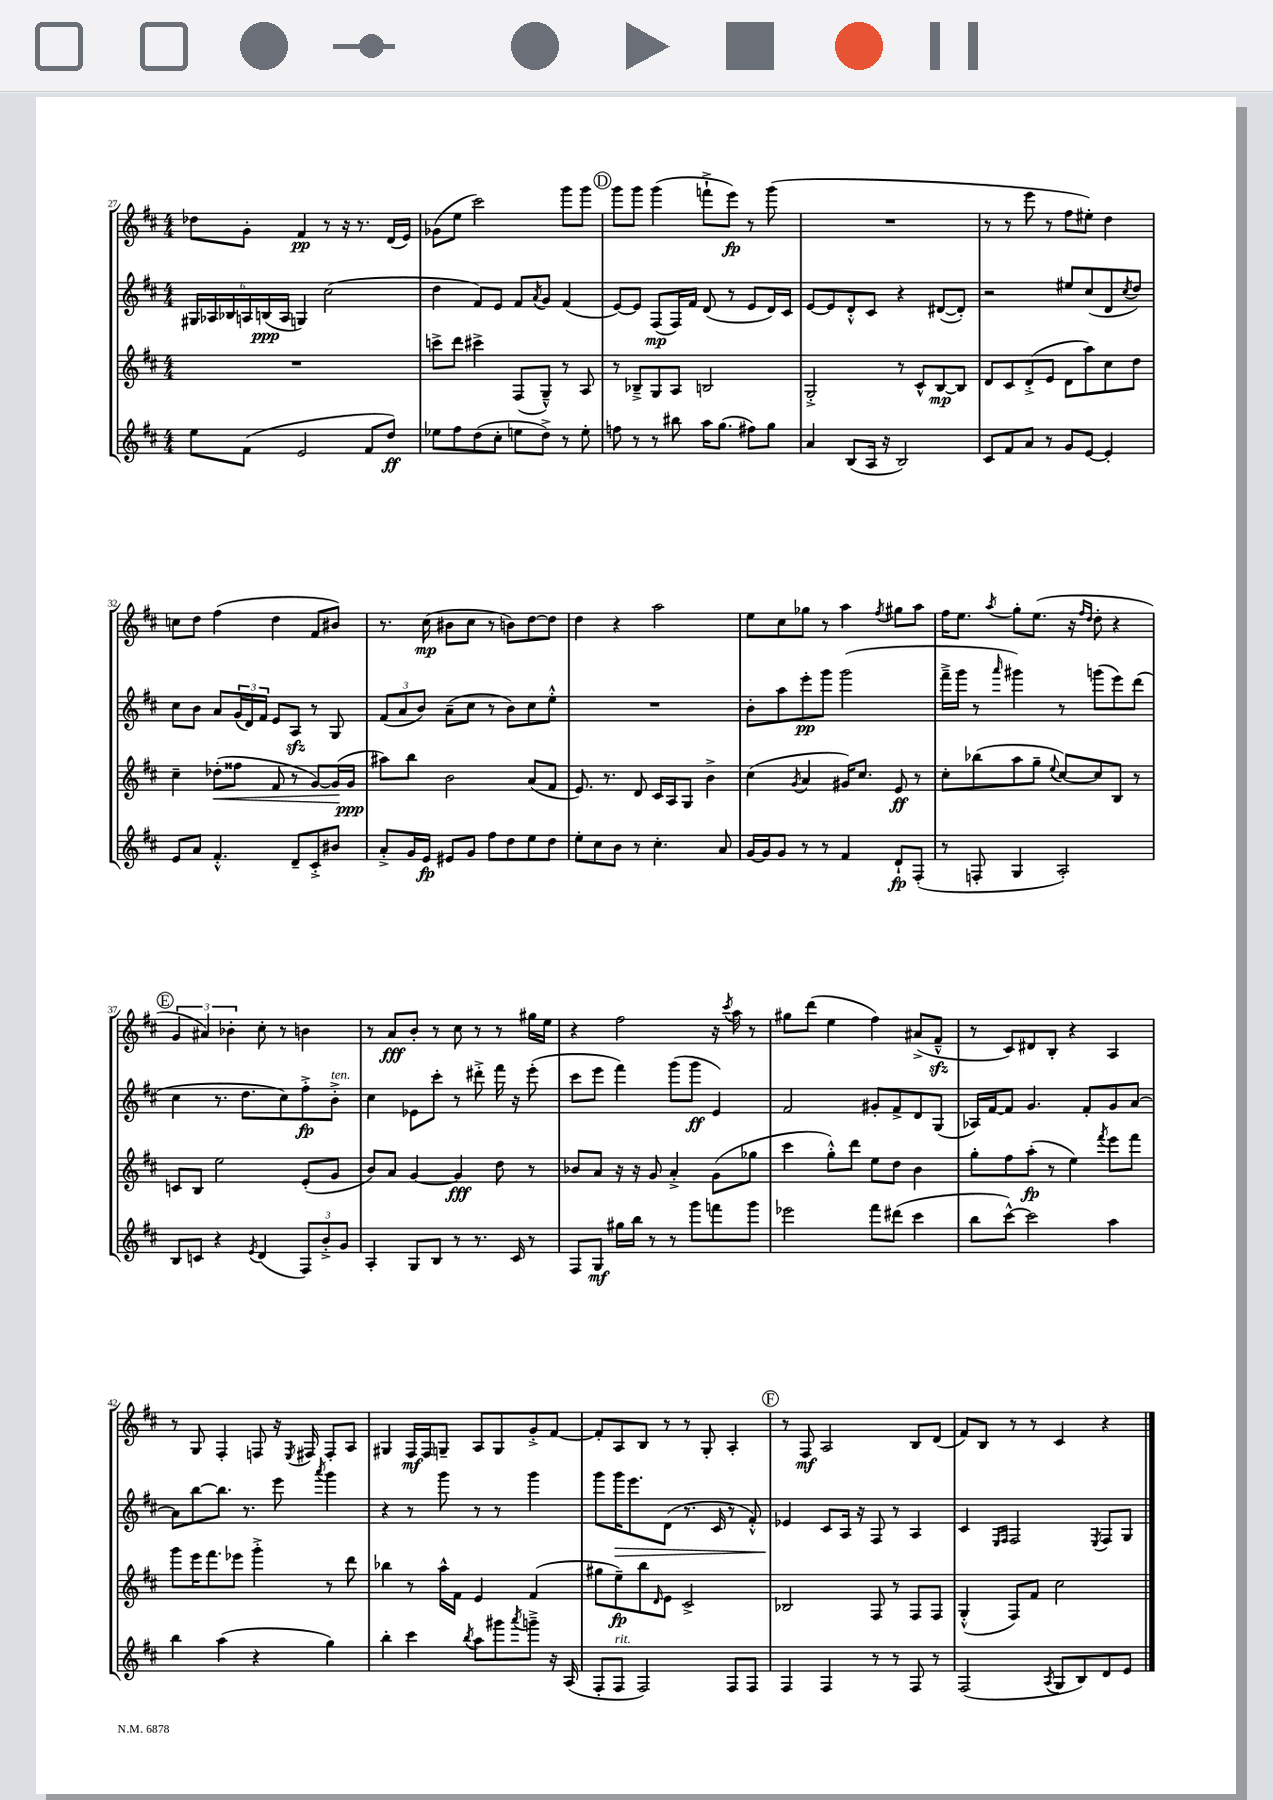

**kern	**kern	**kern	**kern
*staff4	*staff3	*staff2	*staff1
*clefG2	*clefG2	*clefG2	*clefG2
*k[f#c#]	*k[f#c#]	*k[f#c#]	*k[f#c#]
*M4/4	*M4/4	*M4/4	*M4/4
8ee\L	1r	24G#/LL	8dd-\L
.	.	24A-/	.
.	.	24B-/	.
(8f#\J	.	24A/	8g'\J
.	.	(24B/	.
.	.	24A/JJ	.
2e/	.	4G/)	4f#/
.	.	(2cc#\	8r
.	.	.	16r
.	.	.	8.r
8f#/L	.	.	.
8dd/J)	.	.	(16d/LL
.	.	.	16e/JJ)
=	=	=	=
8ee-\L	8ccc^\L	4dd\	(8g-\L
8ff#\	8ddd\J	.	8ee\J
(8dd\	4ccc#^\	8f#/L)	2ccc#\)
8cc#'\J	.	8e/J	.
8ee\L	(8F#/L	8f#/L	.
.	.	8qa/	.
8dd^\J)	8G~^^/J)	8g/J	.
8r	8r	(4f#/	8ggg\L
8ee'\	8A/	.	8ggg\J
=	=	=	=
8ff\	8r	[8e/L)	8ggg\L
8r	8B-~^/L	8e/]J	8ggg\J
8r	8G/	(8F#/L	(4ggg\
8bb#\	8A/J	16F#/L)	.
.	.	16f#/JJ	.
16aa\LK	2B/	(8d/	8fff`^\L
(8.gg\J	.	.	.
.	.	8r	8eee\J)
8ff#\L)	.	8e/L	8r
8gg\J	.	16d/L)	(8ggg\
.	.	16c#/JJ	.
=	=	=	=
4a/	2G'^/	[8e/L	1r
.	.	8e/]	.
(8B/L	.	8d'^^/	.
16A/Jk	.	8c#/J	.
16r	.	.	.
2B/)	8r	4r	.
.	8c#^^/L	.	.
.	[8B/	([8d#/L	.
.	8B/]J	8d#'/]J)	.
=	=	=	=
8c#/L	8d/L	2r	8r
8f#/	8c#/	.	8r
8a/J	(8d'^/	.	8eee\
8r	8e/J	.	8r
8g/L	8d\L	8ee#/L	8ff#\L
[8e/J	8aa\)	(8cc#/	8ee#'\J)
4e'/]	8cc#\	8d/	4dd\
.	.	8qcc#/	.
.	8dd\J	8dd/J)	.
=	=	=	=
8e/L	4cc#~\	8cc#\L	8cc\L
8a/J	.	8b\J	8dd\J
4.f#'^^/	(8dd-'\L	8a/L	(4ff#\
.	8ff##\J	(24g/L	.
.	.	24d/)	.
.	.	24f#/JJ	.
.	8f#/	8e/L	4dd\
8d~/L	8r	8A/J	.
8c#'^/	[8g/L)	8r	8f#/L
8b#/J	(16g/]L	8G/	8b#/J)
.	16g/JJ	.	.
=	=	=	=
8a'^/L	8aa#\L)	(12f#/L	8.r
.	.	12a/	.
16g/L	8bb\J	.	.
.	.	12b/J)	.
16e/JJ	.	.	(16cc#\
8e#/L	2b\	(8a~\L	8b#\L
8g/J	.	8cc#\J	8cc#\J
8ff#\L	.	8r	8r
8dd\	.	8b\L)	8b\L)
8ee\	(8a/L	8cc#\	[8dd\
8dd\J	8f#/J	8ee'^^\J	8dd\]J
=	=	=	=
8ee'\L	8.e/)	1r	4dd\
8cc#\	.	.	.
.	8.r	.	.
8b\J	.	.	4r
8r	8d/	.	.
4.cc#'\	16c#/LL	.	2aa\
.	16A/J	.	.
.	8G/J	.	.
.	4b^\	.	.
8a/	.	.	.
=	=	=	=
[16g/LL	(4cc#\	8b'\L	8ee\L
16g/]J	.	.	.
8g/J	.	8aa\	8cc#\
.	8qg/	.	.
8r	4a/	8eee'\	8gg-\J
8r	.	8ggg\J	8r
4f#/	16g#/LK)	(2ggg\	4aa\
.	8.cc#/J	.	.
.	.	.	8qff#/
8d`/L	8e/	.	8gg#\L
(8F#'/J	8r	.	8aa\J
=	=	=	=
8r	8cc#'\L	16fff#~^\LL	16ff#\LK
.	.	16ggg\JJ	8.ee\J
8F'/	(8bb-\	8r	.
.	.	16qqaaa/	8qaa/
4G/	8aa\	4ggg#\)	8gg'\L
.	8gg~\J	.	(8.ee\J
.	8qqee/	.	.
2A'/)	[8cc#/L)	8r	.
.	.	.	16r
.	.	.	16qqff#/LL
.	.	.	16qqdd/JJ
.	8cc#/]	(8ggg\L	8dd'\
.	8B/J	8eee\)	4r
.	8r	(8ddd\J	.
=	=	=	=
8B/L	8c/L	4cc#\	6g/
8c/J	8B/J	.	.
.	.	.	6a#/)
4r	2ee\	8.r	.
.	.	.	6b-'\
.	.	8.dd\L	.
8qe/	.	.	.
(4d/	.	.	8cc#'\
.	.	8cc#\)	8r
12F#/L)	(8e'/L	8ff#'^\	4b\
12b'^/	.	.	.
.	8g/J	8b'^\J	.
12g/J	.	.	.
=	=	=	=
4A'/	8b/L)	4cc#\	8r
.	8a/J	.	8a/L
8G/L	[4g/	8e-\L	8b'/J
8B/J	.	8ccc#'\J	8r
8r	4g/]	8r	8cc#\
8.r	.	8ddd#'^\	8r
.	8dd\	16fff#\	8r
16c#/	.	16r	.
8r	8r	(8eee'\	16gg#\LL
.	.	.	16ee\JJ
=	=	=	=
8F#/L	8b-/L	8ccc#\L	4r
8G/J	8a/J	8eee\J	.
16gg#\LL	16r	4fff#\)	2ff#\
16bb\JJ	16r	.	.
8r	8g/	.	.
8r	4a'^/	(8ggg\L	.
8ggg\L	.	8ggg\J	.
8fff\	(8g\L	4e/)	16r
.	.	.	8qccc#/
.	.	.	16aa\
8ggg\J	8gg-\J	.	8r
=	=	=	=
2eee-\	4ccc#\	2f#/	8gg#\L
.	.	.	(8ddd\J
.	8gg'^^\L)	.	4ee\
.	8ddd\J	.	.
8fff#\L	8ee\L	8g#'/L	4ff#\)
(8ddd#\J	8dd\J	8f#^/	.
4ccc#\	4b\	8d/	(8a#^/L
.	.	(8G/J	8f#~^^/J
=	=	=	=
8bb\L	8gg'\L	16A-/LL)	8r
.	.	[16f#/J	.
[8ccc#^^\J)	8ff#\	8f#/]J	8c#/L)
2ccc#\]	(8aa'\J	4.g/	8d#/
.	8r	.	8B'/J
.	4ee\)	.	4r
.	.	8f#'/L	.
.	8qfff#/	.	.
4aa\	8eee\L	8g/	4A/
.	8fff#\J	[8a/J	.
=	=	=	=
4bb\	8ggg\L	8a\]L	8r
.	16eee\K	[8bb\	8G/
.	8.fff#\	.	.
(4aa\	.	8.bb\]J	4F#'/
.	8eee-\J	.	.
.	.	8.r	.
4r	4ggg'^\	.	8F/
.	.	8eee\	16r
.	.	.	8qE/
.	.	.	16F#/
.	.	8qaaa/	.
4gg\)	8r	4ggg\	8F#'/L
.	8ddd\	.	8A/J
=	=	=	=
4bb'\	4bb-\	4r	4G#/
4ccc#\	8r	8r	16F#/LL
.	.	.	16F#/J
.	16aa^^\LL	8ggg\	8G~/J
.	16f#\JJ	.	.
8qbb/	.	.	.
8aa\L	4e/	8r	8A/L
8ggg#\	.	8r	8G/
8qaaa/	.	.	.
8ggg~^\J	(4f#/	4ggg\	8g'^/
16r	.	.	[8f#/J
(16A/	.	.	.
=	=	=	=
8F#'/L	8gg#\L	8ggg\L	8f#'/]L
8F#/J	8ee~\)	16ggg\K	8A/
.	.	8.eee\	.
2F#/)	8bb\	.	8B/J
.	16qqd/	.	.
.	8e\J	(8d\J	8r
.	2c#^/	8.r	8r
.	.	.	8G'/
.	.	16c#/	.
8F#/L	.	8r	4A'/
8F#/J	.	8f#'^^/)	.
=	=	=	=
4F#/	2B-/	4e-/	8r
.	.	.	8F#/
4F#/	.	8c#/L	2A/
.	.	16A/Jk	.
.	.	16r	.
8r	8F#/	8F#/	.
8r	8r	8r	.
8F#/	8F#/L	4A/	8B/L
8r	8F#/J	.	(8d/J
=	=	=	=
(2F#/	(4G'^^/	4c#/	8f#/L)
.	.	.	8B/J
.	.	16qqE/LL	.
.	.	16qqF#/JJ	.
.	8F#/L)	2F#/	8r
.	8f#/J	.	8r
8qA/	.	.	.
8G/L	2cc#\	.	4c#/
8B/)	.	.	.
.	.	8qE/	.
8d/	.	8F#/L	4r
8e/J	.	8G/J	.
==	==	==	==
*-	*-	*-	*-
